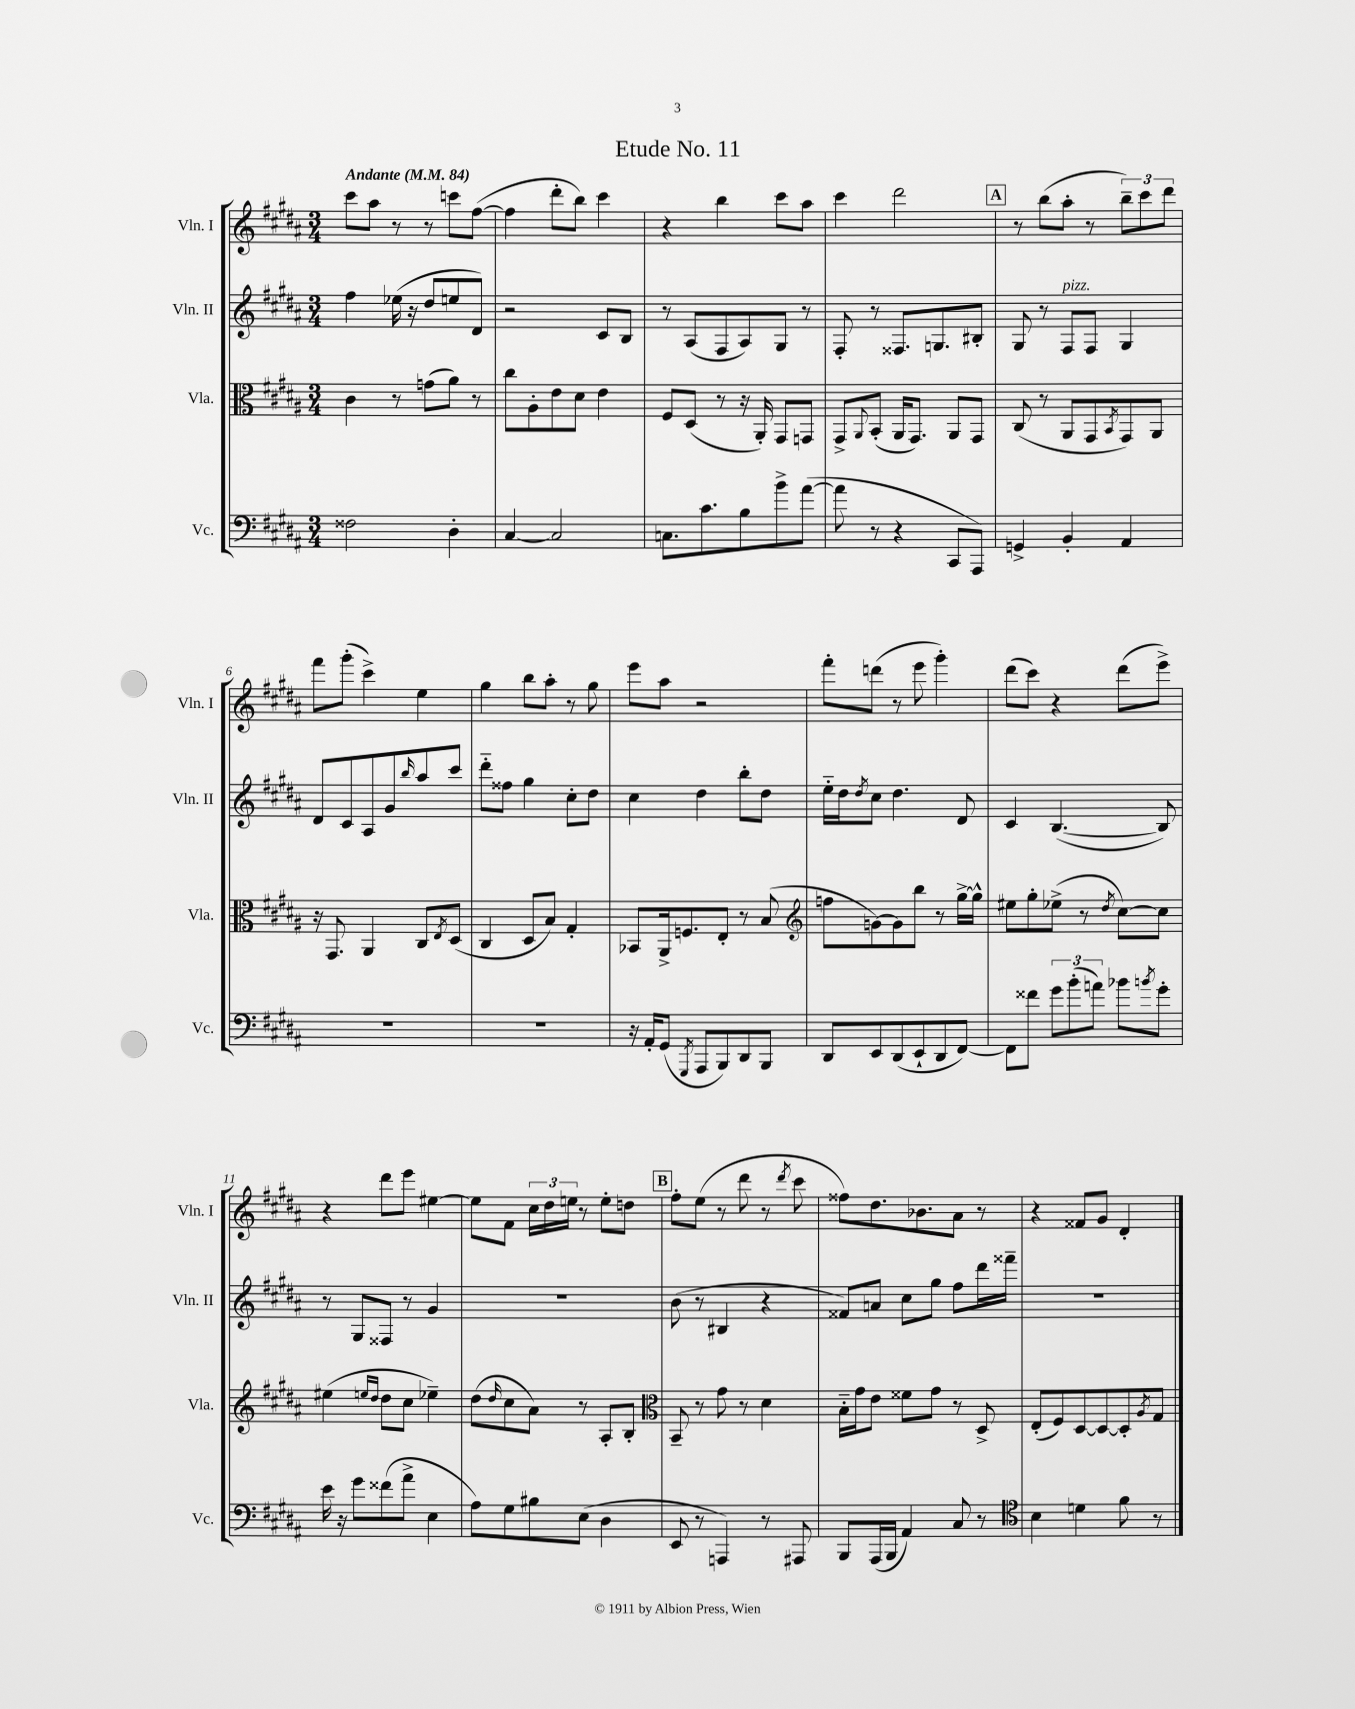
\header { title = "Etude No. 11" }
<<
\new StaffGroup <<
\new Staff = "s0" \with { instrumentName = "Vln. I" shortInstrumentName = "Vln. I" } {
    \clef treble \key b \major \numericTimeSignature \time 3/4 \tempo "Andante" 4 = 84
    cis'''8 ais''8 r8 r8 c'''8 fis''8~( |
    fis''4 dis'''8-. b''8) cis'''4 |
    r4 b''4 cis'''8 ais''8 |
    cis'''4 dis'''2 |
    \mark \markup { \box "A" } r8 b''8( ais''8-. r8 \tuplet 3/2 { b''8--) cis'''8 dis'''8 } |
    fis'''8 gis'''8-.( cis'''4->) e''4 |
    gis''4 b''8 ais''8-. r8 gis''8 |
    e'''8 ais''8 r2 |
    fis'''8-. d'''8( r8 e'''8 gis'''4-.) |
    dis'''8( cis'''8) r4 dis'''8( e'''8->) |
    r4 dis'''8 e'''8 eis''4~ |
    eis''8 fis'8 \tuplet 3/2 { cis''16 dis''16 e''16 } r8 e''8-. d''8 |
    \mark \markup { \box "B" } fis''8-. e''8( r8 dis'''8 r8 \acciaccatura { dis'''8 } cis'''8 |
    fisis''8) dis''8. bes'8. ais'8 r8 |
    r4 fisis'8 gis'8 dis'4-. \bar "|." |
}
\new Staff = "s1" \with { instrumentName = "Vln. II" shortInstrumentName = "Vln. II" } {
    \clef treble \key b \major \numericTimeSignature \time 3/4
    fis''4 ees''16( r16 dis''8 e''8 dis'8) |
    r2 cis'8 b8 |
    r8 ais8( fis8 ais8) gis8 r8 |
    fis8-. r8 fisis8. g8. bis8-. |
    \mark \markup { \box "A" } gis8 r8 fis8^\markup { \italic "pizz." } fis8 gis4 |
    dis'8 cis'8 ais8 gis'8 \grace { b''16 } ais''8 cis'''8 |
    dis'''8-_ fisis''8 gis''4 cis''8-. dis''8 |
    cis''4 dis''4 b''8-. dis''8 |
    e''16-_ dis''16 \acciaccatura { dis''8 } cis''8 dis''4. dis'8 |
    cis'4 b4.~( b8) |
    r8 gis8 fisis8 r8 gis'4 |
    R2. |
    \mark \markup { \box "B" } b'8( r8 bis4 r4 |
    fisis'8) a'8 cis''8 gis''8 fis''8 dis'''16 fisis'''16-- |
    R2. \bar "|." |
}
\new Staff = "s2" \with { instrumentName = "Vla." shortInstrumentName = "Vla." } {
    \clef alto \key b \major \numericTimeSignature \time 3/4
    cis'4 r8 g'8( ais'8) r8 |
    cis''8 ais8-. e'8 dis'8 e'4 |
    fis8 dis8( r8 r16 ais,16-.) gis,8 g,8 |
    gis,8-> \appoggiatura { ais,8 } b,8-.( ais,16 gis,8.) ais,8 gis,8 |
    \mark \markup { \box "A" } cis8( r8 ais,8 gis,8 \acciaccatura { b,8 } gis,8) ais,8 |
    r16 gis,8. ais,4 cis8 \acciaccatura { e8 } dis8( |
    cis4 dis8 b8) gis4-. |
    bes,8 ais,16-> f8. e8-. r8 b8( |
    \clef treble f''8 g'8~) g'8 b''8 r8 gis''16~-> gis''16-^ |
    eis''8 gis''8-. ees''8->( r8 \acciaccatura { dis''8 } cis''8~) cis''8 |
    eis''4( \grace { e''16 dis''16 } dis''8 cis''8 ees''4--) |
    dis''8( \grace { dis''16 } cis''8 ais'8) r8 ais8-. b8-. |
    \mark \markup { \box "B" } \clef alto b,8-- r8 gis'8 r8 dis'4 |
    b16-_ gis'16 e'8 fisis'8 gis'8 r8 dis8-> |
    e8-.( fis8) dis8~ dis8~ dis8-. \acciaccatura { ais8 } gis8 \bar "|." |
}
\new Staff = "s3" \with { instrumentName = "Vc." shortInstrumentName = "Vc." } {
    \clef bass \key b \major \numericTimeSignature \time 3/4
    fisis2 dis4-. |
    cis4~ cis2 |
    c8. cis'8. b8 b'8-> ais'8~( |
    ais'8 r8 r4 cis,8 ais,,8) |
    \mark \markup { \box "A" } g,4-> b,4-. ais,4 |
    R2. |
    R2. |
    r16 ais,16-. gis,8( \acciaccatura { gis,,8 } ais,,8 b,,8) dis,8 b,,8 |
    dis,8 e,8 dis,8( e,8-! dis,8 fis,8~) |
    fis,8 fisis'8 \tuplet 3/2 { gis'8 b'8-.( a'8) } bes'8 \acciaccatura { b'8 } gis'8-. |
    e'16 r16 gis'8 fisis'8( ais'8-> e4 |
    ais8) gis8 bis8 e8( dis4 |
    \mark \markup { \box "B" } e,8 r8 a,,4) r8 ais,,8 |
    b,,8 ais,,16( b,,16 ais,4) cis8 r8 |
    \clef tenor b4 d'4 fis'8 r8 \bar "|." |
}
>>
>>
